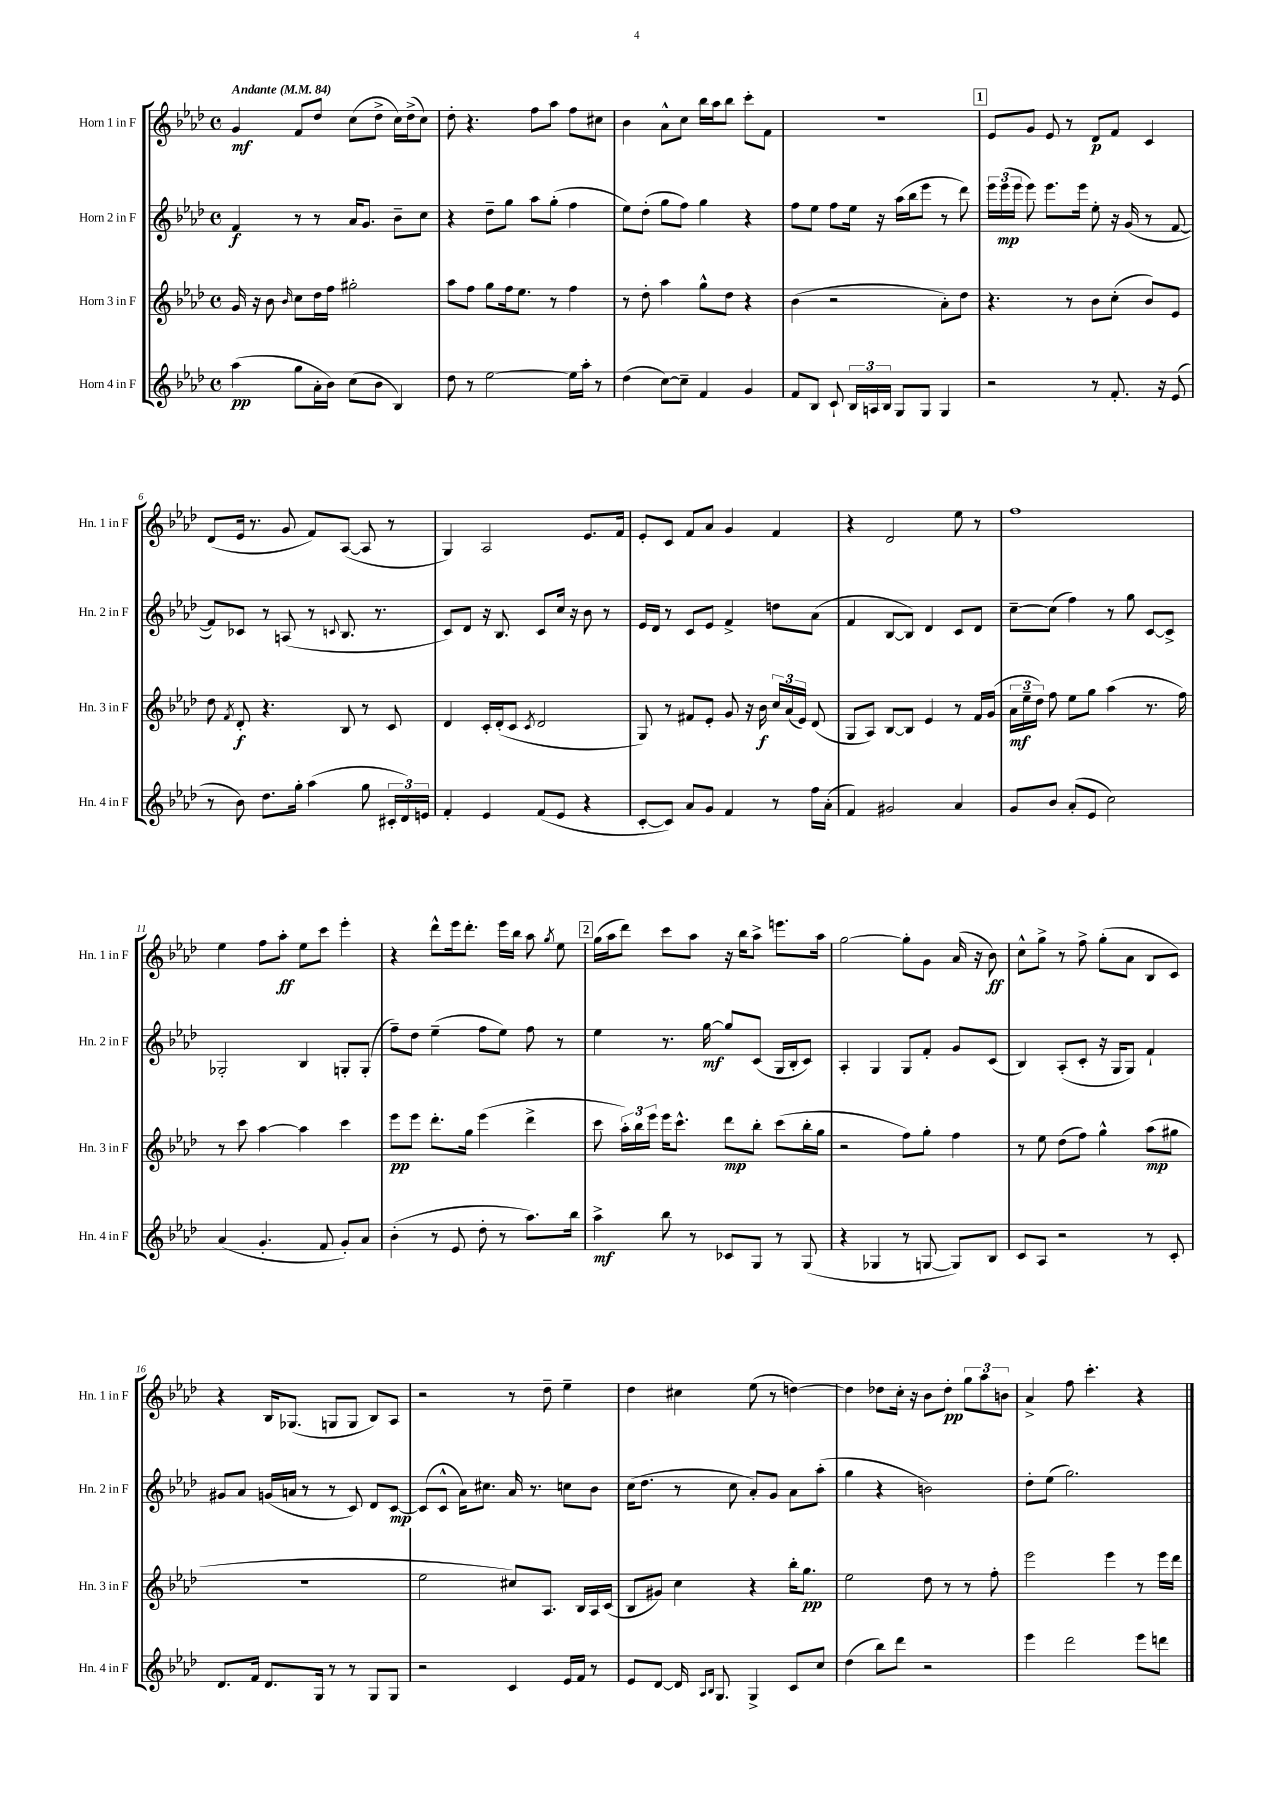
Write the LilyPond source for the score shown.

<<
\new StaffGroup <<
\new Staff = "s0" \with { instrumentName = "Horn 1 in F" shortInstrumentName = "Hn. 1 in F" } {
    \clef treble \key aes \major \defaultTimeSignature \time 4/4 \tempo "Andante" 4 = 84
    \autoBeamOff g'4\mf f'8[ des''8] c''8[( des''8]-> c''16[) des''16->( c''8]) |
    des''8-. r4. f''8[ aes''8] f''8[ cis''8] |
    bes'4 aes'8[-^ c''8] bes''16[ aes''16 bes''8] c'''8[-. f'8] |
    r1 |
    \mark \markup { \box "1" } ees'8[ g'8] ees'8 r8 des'8[\p f'8] c'4 |
    des'8[( ees'16] r8. g'8 f'8[) aes8]~( aes8 r8 |
    g4) aes2 ees'8.[ f'16] |
    ees'8[-. c'8] f'8[ aes'8] g'4 f'4 |
    r4 des'2 ees''8 r8 |
    f''1 |
    ees''4 f''8[ aes''8]-.\ff ees''8[ c'''8] ees'''4-. |
    r4 des'''8[-^ ees'''16 des'''8.]-. ees'''16[ bes''16] aes''8 \acciaccatura { g''8 } ees''8 |
    \mark \markup { \box "2" } g''16[( aes''16 des'''8]) c'''8[ aes''8] r16 bes''16[ aes''8]-> e'''8.[ aes''16] |
    g''2~ g''8[-. g'8] aes'16( r16 bes'8\ff) |
    c''8[-^ g''8]-> r8 f''8-> g''8[-.( aes'8] bes8[ c'8]) |
    r4 bes16[ ges8.]( g8[ g8] bes8[) aes8] |
    r2 r8 des''8-- ees''4-- |
    des''4 cis''4 ees''8( r8 d''4~) |
    d''4 des''8[ c''16]-. r16 bes'8[ des''8]-.\pp \tuplet 3/2 { g''8[ aes''8 b'8] } |
    aes'4-> f''8 c'''4.-. r4 \bar "|." |
}
\new Staff = "s1" \with { instrumentName = "Horn 2 in F" shortInstrumentName = "Hn. 2 in F" } {
    \clef treble \key aes \major \defaultTimeSignature \time 4/4
    \autoBeamOff f'4\f r8 r8 aes'16[ g'8.] bes'8[-- c''8] |
    r4 des''8[-- g''8] aes''8[ g''8]-.( f''4 |
    ees''8[) des''8]-.( g''8[ f''8]) g''4 r4 |
    f''8[ ees''8] f''8[ ees''16] r16 aes''16[( bes''16 ees'''8] r8 des'''8) |
    \mark \markup { \box "1" } \tuplet 3/2 { ees'''16[ ees'''16\mp( ees'''16] } ees'''8) ees'''8.[ ees'''16] ees''8-. r16 g'16( r8 f'8~ |
    f'8[) ces'8] r8 a8( r8 \appoggiatura { c'8 } bes8. r8. |
    c'8[) des'8] r16 bes8. c'8[ c''16] r16 bes'8 r8 |
    ees'16[ des'16] r8 c'8[ ees'8] f'4-> d''8[ aes'8]( |
    f'4 bes8[~ bes8]) des'4 c'8[ des'8] |
    c''8[~-- c''8]( f''4) r8 g''8 c'8[~ c'8]-> |
    ges2-. bes4 g8[-. g8]-.( |
    f''8[--) des''8] ees''4--( f''8[ ees''8]) f''8 r8 |
    \mark \markup { \box "2" } ees''4 r8. g''16~\mf g''8[ c'8]( g16[ bes16-. c'8]) |
    aes4-. g4 g8[ f'8]-. g'8[ c'8]( |
    bes4) aes8[-.( c'8]-. r16 g16[ g8]) f'4-! |
    gis'8[ aes'8] g'16[( a'16] r8 r8 c'8) des'8[ c'8]~\mp |
    c'8[( c'8]-^ aes'16[) cis''8.] aes'16 r8. c''8[ bes'8] |
    c''16[( des''8.] r8 c''8 aes'8[-.) g'8] aes'8[ aes''8]-.( |
    g''4 r4 b'2) |
    des''8[-. ees''8]( g''2.) \bar "|." |
}
\new Staff = "s2" \with { instrumentName = "Horn 3 in F" shortInstrumentName = "Hn. 3 in F" } {
    \clef treble \key aes \major \defaultTimeSignature \time 4/4
    \autoBeamOff g'16 r16 bes'8 \grace { bes'16 } c''8[ des''16 f''16] gis''2-. |
    aes''8[ f''8] g''8[ f''16 ees''8.] r8 f''4 |
    r8 des''8-. aes''4 g''8[-^ des''8] r4 |
    bes'4( r2 aes'8[-.) des''8] |
    \mark \markup { \box "1" } r4. r8 bes'8[ c''8]-.( bes'8[) ees'8] |
    des''8 \acciaccatura { f'8 } des'8-.\f r4. bes8 r8 c'8 |
    des'4 c'16[-. des'16-.( c'8] \acciaccatura { c'8 } des'2 |
    g8) r8 fis'8[ ees'8]-. g'8 r16 bes'16\f \tuplet 3/2 { c''16[ aes'16( ees'16]) } des'8( |
    g8[ aes8]) bes8[~ bes8] ees'4 r8 f'16[ g'16]( |
    \tuplet 3/2 { aes'16[\mf ees''16-- des''16]) } f''8 ees''8[ g''8] aes''4( r8. f''16) |
    r8 c'''8 aes''4~ aes''4 c'''4 |
    ees'''8[\pp ees'''8] des'''8.[-. g''16] ees'''4( des'''4-> |
    \mark \markup { \box "2" } c'''8 \tuplet 3/2 { aes''16[-.) bes''16 ees'''16] } ees'''16[ c'''8.]-^ des'''8[\mp bes''8]-. c'''8[( bes''16-. g''16] |
    r2 f''8[) g''8]-. f''4 |
    r8 ees''8 des''8[( f''8]) g''4-^ aes''8[\mp( gis''8] |
    R1 |
    ees''2 cis''8[) aes8.] bes16[ aes16 c'16]( |
    bes8[ gis'8]) c''4 r4 bes''16[-. g''8.]\pp |
    ees''2 des''8 r8 r8 f''8-. |
    ees'''2 ees'''4 r8 ees'''16[ des'''16] \bar "|." |
}
\new Staff = "s3" \with { instrumentName = "Horn 4 in F" shortInstrumentName = "Hn. 4 in F" } {
    \clef treble \key aes \major \defaultTimeSignature \time 4/4
    \autoBeamOff aes''4\pp( g''8[ aes'16-. bes'16]) c''8[( bes'8] bes4) |
    des''8 r8 ees''2~ ees''16[ aes''16]-. r8 |
    des''4( c''8[~) c''8]-- f'4 g'4 |
    f'8[ bes8] c'8-! \tuplet 3/2 { bes16[ a16 bes16] } g8[ g8] g4 |
    \mark \markup { \box "1" } r2 r8 f'8.-. r16 ees'8( |
    r8 bes'8) des''8.[ g''16]-. aes''4( g''8 \tuplet 3/2 { cis'16[-. des'16) e'16] } |
    f'4-. ees'4 f'8[( ees'8] r4 |
    c'8[~-. c'8]) aes'8[ g'8] f'4 r8 f''16[ aes'16]-.( |
    f'4) gis'2 aes'4 |
    g'8[ bes'8] aes'8[-.( ees'8] c''2) |
    aes'4( g'4.-. f'8 g'8[-.) aes'8] |
    bes'4-.( r8 ees'8 des''8-. r8 aes''8.[) bes''16] |
    \mark \markup { \box "2" } aes''4->\mf bes''8 r8 ces'8[ g8] r8 g8( |
    r4 ges4 r8 g8~ g8[) bes8] |
    c'8[ aes8] r2 r8 c'8-. |
    des'8.[ f'16] des'8.[ g16] r8 r8 g8[ g8] |
    r2 c'4 ees'16[ f'16] r8 |
    ees'8[ des'8]~ des'16 \grace { aes16[ bes16] } g8. g4-> c'8[ c''8] |
    des''4( bes''8[) des'''8] r2 |
    ees'''4 des'''2 ees'''8[ d'''8] \bar "|." |
}
>>
>>
